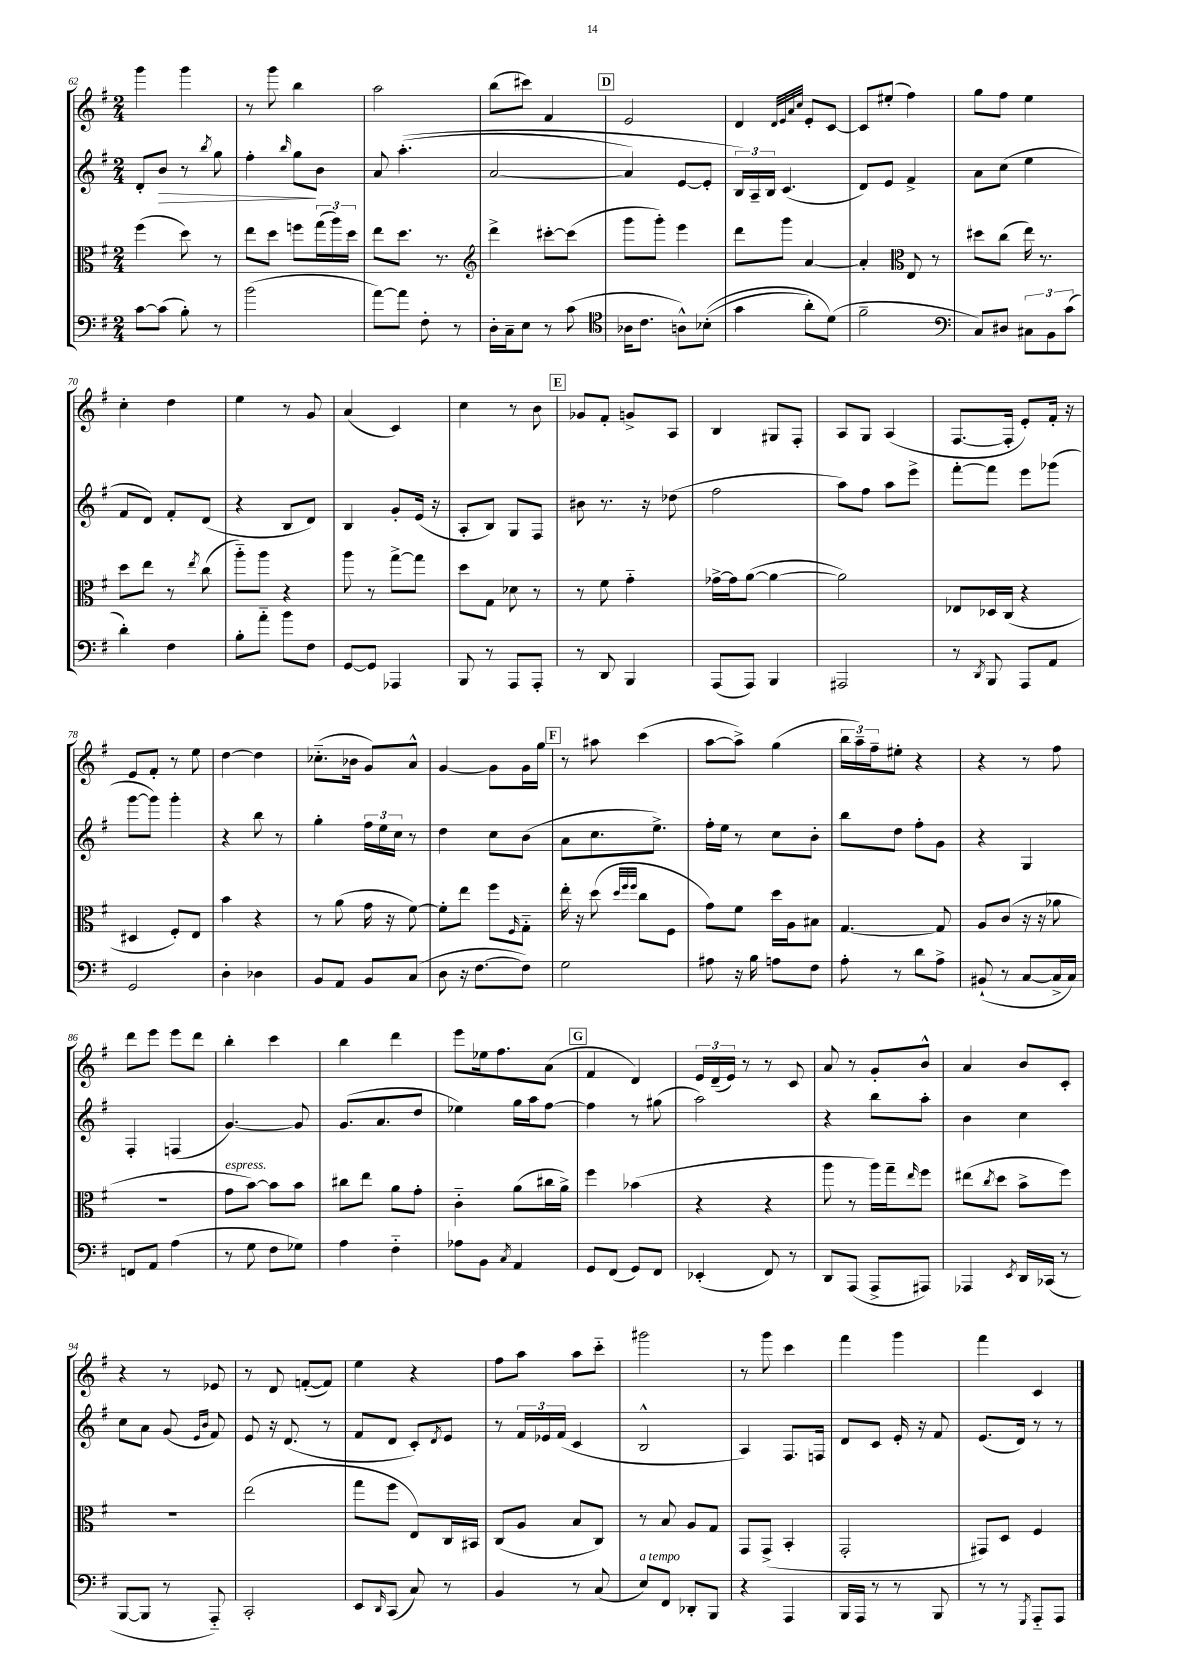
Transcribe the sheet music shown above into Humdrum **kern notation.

**kern	**kern	**kern	**kern
*staff4	*staff3	*staff2	*staff1
*clefF4	*clefC3	*clefG2	*clefG2
*k[f#]	*k[f#]	*k[f#]	*k[f#]
*M2/4	*M2/4	*M2/4	*M2/4
[8c\L	(4ff#\	8d'/L	4ggg\
(8c\]J	.	8b/J	.
8B'\)	8dd\)	8r	4ggg\
.	.	8qbb/	.
8r	8r	8gg\	.
=	=	=	=
(2b\	8ee\L	4ff#'\	8r
.	8dd\J	.	8ggg\
.	.	16qqbb/	.
.	8ff\L	8gg\L	4bb\
.	(24gg\L	8b\J	.
.	24aa\)	.	.
.	24dd\JJ	.	.
=	=	=	=
[8a\L)	8ee\L	8a/	2aa\
8a\]J	8.dd\J	&((4.aa'\	.
8F#'\	.	.	.
.	8.r	.	.
8r	.	.	.
=	=	=	=
*	*clefG2	*	*
16D'\LL	4ddd^\	[2a/	(8bb\L
16C~\J	.	.	.
8E\J	.	.	8ccc#\J)
8r	[8ccc#'\L	.	4f#/
(8c\	(8ccc#\]J	.	.
=	=	=	=
*clefC4	*	*	*
16A-\LK	8ggg\L	4a/])	2e/
8.c\J	.	.	.
.	8ggg'\J)	.	.
8A^^\L)	4eee\	[8e/L	.
&((8B-'\J	.	8e'/]J	.
=	=	=	=
4g\	8ddd\L	24B/LL&)	4d/
.	.	24A~/	.
.	.	24B/JJ	.
.	8ggg\J	(4.c/	.
.	.	.	32qqd/LLL
.	.	.	32qqe/
.	.	.	32qqa/
.	.	.	32qqcc/JJJ
8a'\L)	[4a/	.	8e'/L
(8d\J&)	.	.	[8c/J
=	=	=	=
2f#~\	4a'/]	8d/L)	8c/]L
.	.	8e/J	(8ee#'/J
*	*clefC3	*	*
.	8E/	4f#^/	4ff#\)
.	8r	.	.
=	=	=	=
*clefF4	*	*	*
8C/L)	8dd#\L	8a\L	8gg\L
8D#/J	(8cc\J	(8cc\J	8ff#\J
12C#\L	16ee\)	4ee\	4ee\
.	8.r	.	.
12BB\	.	.	.
(12c\J	.	.	.
=	=	=	=
4d'\)	8dd\L	8f#/L	4cc'\
.	8ee\J	8d/J)	.
4F#\	8r	8f#'/L	4dd\
.	8qee/	.	.
.	(8cc\	(8d/J	.
=	=	=	=
8B'\L	8aa'~\L)	4r	4ee\
8a'~\J	8aa\J	.	.
8b\L	4r	8B/L	8r
8F#\J	.	8d/J)	8g/
=	=	=	=
[8GG/L	8aa\	4B/	(4a/
8GG/]J	8r	.	.
4AAA-/	[8gg^\L	8g'/L	4c/)
.	8gg\]J	(16e/Jk	.
.	.	16r	.
=	=	=	=
8BBB/	8dd\L	8A'/L	4cc\
8r	8G\J	8B/J)	.
8AAA/L	8d-\	8G/L	8r
8AAA'/J	8r	8F#/J	8b\
=	=	=	=
8r	8r	8b#\	8g-/L
8DD/	8f#\	8.r	8f#'/J
4BBB/	4g'~\	.	8g^/L
.	.	16r	.
.	.	(8dd-\	8A/J
=	=	=	=
(8AAA/L	[16g-^\LL	2ff#\	4B/
.	16g-\]J	.	.
8AAA/J)	([8a\J	.	.
4BBB/	4a\_	.	8G#/L
.	.	.	8F#'/J
=	=	=	=
2AAA#/	2a\])	8aa\L)	8A/L
.	.	8ff#\J	8G/J
.	.	8aa\L	(4A/
.	.	8eee^\J	.
=	=	=	=
8r	8E-/L	[8fff#'\L	[8.F#/L
8qDD/	.	.	.
8BBB/	16D-/L	8fff#\]J	.
.	(16C/JJ	.	16F#'/]Jk
8AAA/L	4r	8eee\L	8e'/L)
8AA/J	.	(8ggg-\J	16f#'/Jk
.	.	.	16r
=	=	=	=
2GG/	4D#/	[8ggg\L	8e/L
.	.	8ggg\]J)	8f#'/J
.	8F#'/L)	4ggg'\	8r
.	8E/J	.	8ee\
=	=	=	=
4D'\	4b\	4r	[4dd\
4D-\	4r	8bb\	4dd\]
.	.	8r	.
=	=	=	=
8BB/L	8r	4gg'\	(8.cc-'~\L
8AA/J	(8a\	.	.
.	.	.	16b-\Jk
8BB/L	16g\	24ff#\LL	8g/L)
.	.	24ee\	.
.	16r	.	.
.	.	24cc\JJ	.
(8C/J	[8f#\)	8r	8a^^/J
=	=	=	=
8D\	8f#'\]L	4dd\	[4g/
16r	8ee\J	.	.
[8.F#\L	.	.	.
.	8ff#\L	8cc\L	8g\]L
.	16qqF#/	.	.
8F#\]J)	8G'~\J	(8b\J	16g\L
.	.	.	16gg\JJ
=	=	=	=
2G\	16ee'\	8a\L	8r
.	16r	.	.
.	(8dd\	8.cc\	8aa#\
.	32qqdd/LLL	.	.
.	32qqff#/	.	.
.	32qqff#/JJJ	.	.
.	8cc\L	.	(4ccc\
.	.	8.ee^\J)	.
.	8F#\J	.	.
=	=	=	=
8A#\	8g\L)	16ff#'\LL	[8aa\L
.	.	16ee\JJ	.
16r	8f#\J	8r	8aa^\]J)
16B\	.	.	.
8A\L	16dd\LL	8cc\L	(4gg\
.	16A\J	.	.
8F#\J	8B#\J	8b'\J	.
=	=	=	=
8A'\	[4.G/	8bb\L	24bb\LL
.	.	.	24aa~\)
.	.	.	24ff#~\J
8r	.	8dd\J	8ee#'\J
8d\L	.	8ff#'\L	4r
8A^\J	8G/]	8g\J	.
=	=	=	=
(8BB#`/	8A/L	4r	4r
8r	(8c/J	.	.
[8C/L	16r	4G/	8r
.	16r	.	.
16C^/]L	8a-\	.	8ff#\
16C/JJ)	.	.	.
=	=	=	=
8FF/L	2r	4F#'/	8ddd\L
8AA/J	.	.	8eee\J
(4A\	.	(4F/	8eee\L
.	.	.	8ddd\J
=	=	=	=
8r	8g\L	[4.g/)	4bb'\
8G\	[8b\J)	.	.
8F#\L	8b\]L	.	4ccc\
8G-\J)	8b\J	8g/]	.
=	=	=	=
4A\	8cc#\L	(8.g/L	4bb\
.	8ee\J	.	.
.	.	8.a/	.
4F#'~\	8a\L	.	4ddd\
.	8g'\J	8dd/J	.
=	=	=	=
8A-\L	4c'~\	4ee-\)	8eee\L
8BB\J	.	.	16ee-\k
.	.	.	8.ff#\
8qC/	.	.	.
4AA/	(8a\L	16gg\LL	.
.	.	16aa\J	.
.	16cc#\L	[8ff#\J	(8a\J
.	16a^\JJ)	.	.
=	=	=	=
8GG/L	4ff#\	4ff#\]	4f#/
(8FF#/J	.	.	.
8GG/L)	(4b-\	8r	4d/)
8FF#/J	.	(8gg#\	.
=	=	=	=
(4EE-'/	4r	2aa\)	24e/LL
.	.	.	(24d~/
.	.	.	24e/JJ)
.	.	.	8r
8FF#/)	4r	.	8r
8r	.	.	8c/
=	=	=	=
8DD/L	8aa\	4r	8a/
(8AAA/J	8r	.	8r
8AAA^/L	16aa\LL)	8bb\L	8g'/L
.	16gg~\J	.	.
.	16qqee/	.	.
8AAA#/J)	8ff#\J	8aa'\J	8b^^/J
=	=	=	=
4AAA-/	(8ee#\L	4b\	4a/
.	8qcc/	.	.
.	8dd\J	.	.
8qEE/	.	.	.
16DD/LL	8b^\L	4cc\	8b/L
(16CC-/JJ	.	.	.
8r	8ff#\J)	.	8c'/J
=	=	=	=
[8BBB/L	2r	8cc\L	4r
8BBB/]J	.	8a\J	.
8r	.	(8g/	8r
.	.	16qqe/LL	.
.	.	16qqb/JJ	.
8AAA'~/)	.	8f#/)	8e-/
=	=	=	=
2CC'/	(2ee\	8e/	8r
.	.	16r	8d/
.	.	(8.d/	.
.	.	.	([8f'/L
.	.	8r	8f/]J)
=	=	=	=
8EE/L	8gg\L	8f#/L	4ee\
16qqDD/	.	.	.
(8CC/J	8ff#\J	8d/J	.
8C/)	8E/L)	8c'/L)	4r
.	.	8qd/	.
8r	16C/L	8e/J	.
.	16BB#/JJ	.	.
=	=	=	=
4BB/	(8C/L	8r	8ff#\L
.	8A/J	24f#/LL	8aa\J
.	.	24e-/	.
.	.	(24f#/JJ	.
8r	8B/L	4c/	8aa\L
(8C/	8C/J)	.	8ccc'~\J
=	=	=	=
8E/L)	8r	2B^^/	2ggg#\
8FF#/J	8B/	.	.
8DD-'/L	8A/L	.	.
8BBB/J	8G/J	.	.
=	=	=	=
4r	8GG/L	4A/)	8r
.	(8GG^/J	.	8ggg\
4AAA/	4BB'/	8.F#/L	4ccc\
.	.	16F/Jk	.
=	=	=	=
16BBB/LL	2GG'/	8d/L	4fff#\
16AAA/JJ	.	.	.
8r	.	8c/J	.
8r	.	16e'/	4ggg\
.	.	16r	.
8BBB/	.	8f#/	.
=	=	=	=
8r	8GG#/L)	(8.e/L	4fff#\
8r	8D/J	.	.
.	.	16d/Jk)	.
8qGGG/	.	.	.
8AAA'~/L	4F#/	8r	4c/
8AAA/J	.	8r	.
==	==	==	==
*-	*-	*-	*-
